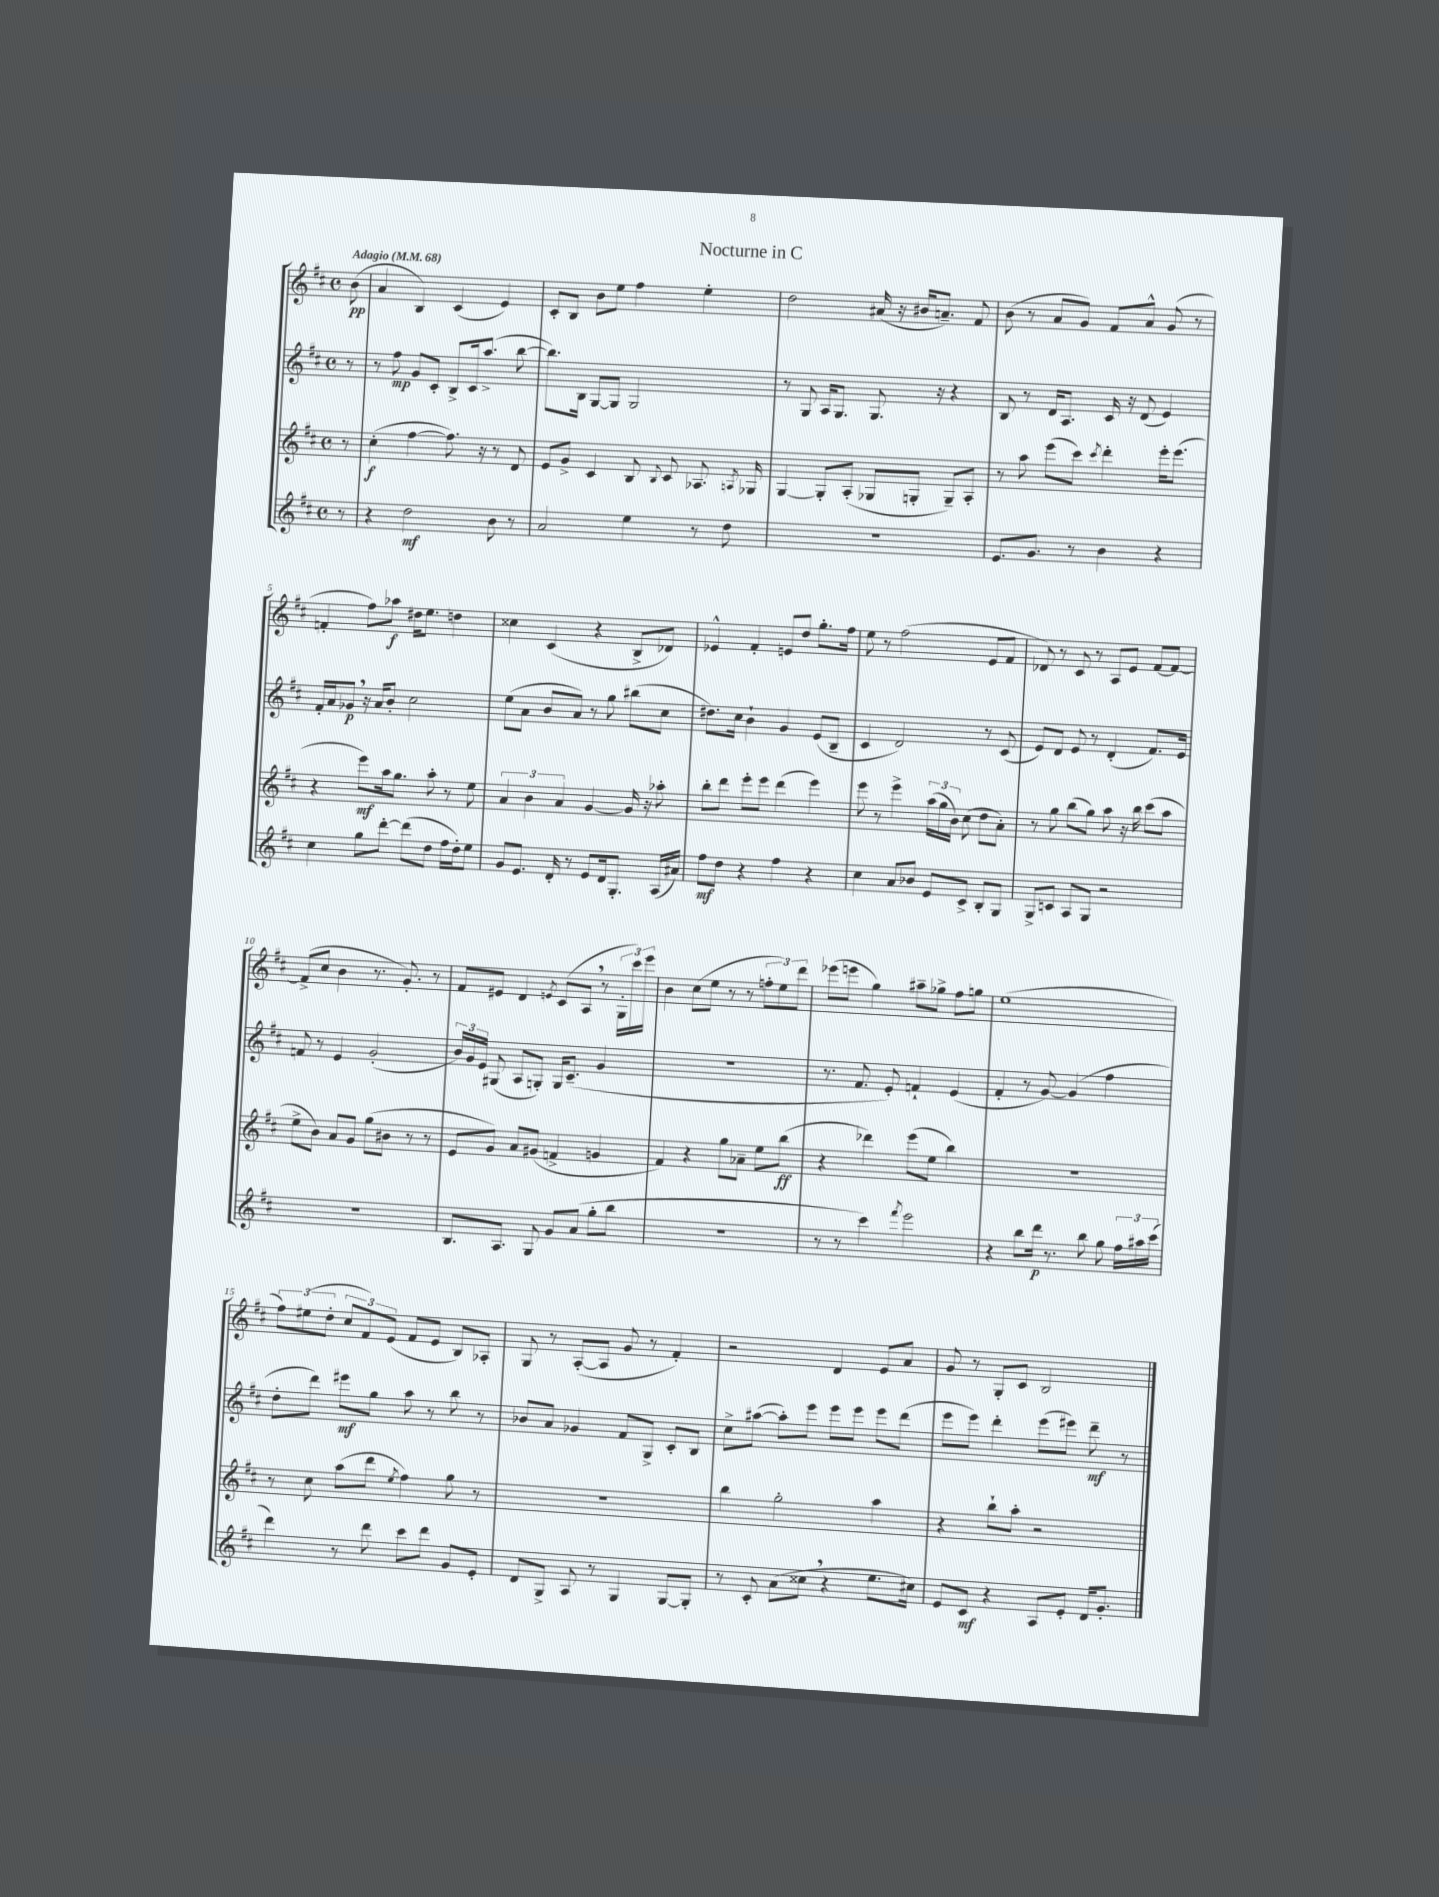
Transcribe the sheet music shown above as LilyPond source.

\header { title = "Nocturne in C" }
<<
\new StaffGroup <<
\new Staff = "s0" {
    \clef treble \key d \major \defaultTimeSignature \time 4/4 \partial 8 \tempo "Adagio" 4 = 68
    \autoBeamOff b'8\pp( |
    a'4 b4) cis'4( e'4) |
    cis'8[-. b8] b'8[ e''8] fis''4 e''4-. |
    d''2 ais'16( r16 bis'16[ a'8.]--) fis'8 |
    b'8( r8 a'8[ g'8]) fis'8[ a'8]-^ g'8( r8 |
    f'4-. fis''8[) aes''8]\f dis''16[ e''8.] d''4 |
    cisis''4 cis'4( r4 b8[-> des'8]) |
    ees'4-^ fis'4-. e'8[ d''8] g''8.[-. fis''16] |
    e''8 r8 fis''2( e'8[ fis'8] |
    des'8) r8 cis'8 r8 a8[ e'8] fis'8[~ fis'8]~ |
    fis'8[->( cis''8] b'4 r8. g'8.-.) r8 |
    fis'8[ eis'8] d'4 \acciaccatura { e'8 } cis'8[( a8] \breathe r8 \tuplet 3/2 { g16[-. cis'''16) e'''16] } |
    b'4 cis''8[( e''8] r8 r8 \tuplet 3/2 { f''8[-. e''8) d'''8] } |
    ees'''8[( e'''8] g''4) ais''8[-- ges''8]-> fis''8[ g''8] |
    e''1( |
    \tuplet 3/2 { fis''8[) eis''8( d''8]-. } \tuplet 3/2 { cis''8[ fis'8) e'8]( } fis'8[ e'8] b8[) aes8]-. |
    g8 r8 a8[~-.( a8] g'8 r8 fis'4-.) |
    r2 d'4 e'8[ a'8] |
    g'8 r8 g8[-. cis'8] b2 \bar "|." |
}
\new Staff = "s1" {
    \clef treble \key d \major \defaultTimeSignature \time 4/4 \partial 8
    \autoBeamOff r8 |
    r8 fis''8\mp g'8[ cis'8]-. b8[-> cis'16 a''8.]->( b''8~ |
    b''8.[) b16] g8[~ g8] g2 |
    r8 g8 a16[ g8.] g8. r16 r4 |
    b8 r8 d'16[ a8.] cis'16 r16 d'8( e'4) |
    fis'16[-. a'16 ges'8]\p \breathe r16 a'16[ b'8]-. cis''2 |
    e''8[( a'8] b'8[ a'8]) r8 g''8 bis''8[( cis''8] |
    dis''8.[) cis''16] b'4-! g'4 e'8[( b8]-- |
    cis'4 d'2) r8 cis'8( |
    e'8[) d'8] e'8 r8 d'4-.( fis'8.[) e'16] |
    f'8 r8 e'4 g'2-.( |
    \tuplet 3/2 { b'16[) g'16 e'16] } gis8( a8[ g8]-.) g16[ cis'8.]--( g'4 |
    r1 |
    r8. fis'8. e'8-.) f'4-! e'4( |
    fis'4-. r8 g'8~) g'4( fis''4 |
    d''8[-. d'''8]) eis'''8[\mf g''8] a''8 r8 b''8 r8 |
    bes'8[ a'8] ges'4 fis'8[ g8]-> cis'8[-. b8] |
    cis''8[-> ais''8]~( ais''8[-.) e'''8] e'''8[ e'''8] e'''8[ d'''8]( |
    e'''8[ e'''8]) d'''4-. e'''8[( eis'''8]) d'''8--\mf r8 \bar "|." |
}
\new Staff = "s2" {
    \clef treble \key d \major \defaultTimeSignature \time 4/4 \partial 8
    \autoBeamOff r8 |
    cis''4-.\f( fis''4~ fis''8.) r16 r8 d'8 |
    e'8[ g'8]-> cis'4 b8 \appoggiatura { b8 } cis'8 aes8. \acciaccatura { a8 } ges16 |
    g4~ g8[-. a8]-.( ges8[ g8]-. g8[--) a8]-. |
    r8 a''8 e'''8[( cis'''8]) \acciaccatura { cis'''8 } d'''4-. e'''16[-. e'''8.]( |
    r4 e'''8[\mf) a''16 g''8.] a''8-. r8 e''8 |
    \tuplet 3/2 { a'4 b'4 a'4 } g'4~ g'16 r16 aes''8-. |
    b''8[-. d'''8] e'''8[-. e'''8] d'''4( e'''4) |
    e'''8 r8 e'''4-> \tuplet 3/2 { a''16[( g''16 b'16]) } cis''8( d''8[ a'8]-.) |
    r8 g''8 b''8[( g''8]) a''8 r16 b''16 cis'''8[( a''8] |
    e''8[-> b'8]) a'8[ g'8] g''8[( bis'8] r8 r8 |
    e'8[ g'8]) a'8[ gis'8]( f'4-> g'4 |
    fis'4) r4 g''8[ aes'8]-- e''8[ b''8]\ff( |
    r4 des'''4) e'''8[( e''8] b''4) |
    R1 |
    r8 cis''8 a''8[( d'''8] \acciaccatura { e''8 } fis''4) g''8 r8 |
    R1 |
    b''4 g''2-. a''4 |
    r4 b''8[-! a''8]-. r2 \bar "|." |
}
\new Staff = "s3" {
    \clef treble \key d \major \defaultTimeSignature \time 4/4 \partial 8
    \autoBeamOff r8 |
    r4 d''2\mf b'8 r8 |
    a'2 e''4 r8 d''8 |
    R1 |
    e'8.[ g'8.] r8 b'4 r4 |
    cis''4 g''8[ d'''8]~-. d'''8[( d''8] fis''16[ d''16-.) e''8] |
    g'8[ e'8.] d'16-. r8 e'8[ d'16 g8.]-. a16[( ais'16]) |
    fis''8[\mf d''8] r4 fis''4 r4 |
    cis''4 a'8[ bes'8] e'8[ cis'8]-> b8[-. g8] |
    g8[-> c'8] a8[ g8] r2 |
    R1 |
    b8.[ a8.] g8 g'8[ a'8]( g''8[-. b''8] |
    R1 |
    r8 r8 cis'''4) \acciaccatura { fis'''8 } e'''2 |
    r4 b''8[ d'''16]\p r8. b''8 g''8 \tuplet 3/2 { fis''16[ ais''16 cis'''16]( } |
    d'''4) r8 d'''8 cis'''8[ d'''8] g'8[ e'8]-. |
    d'8[ g8]-> a8 r8 g4 g8[~ g8]-. |
    r8 cis'8-. a'8[( cisis''8] \breathe r4 e''8.[ cis''16]) |
    e'8[ cis'8]\mf r4 a8[ e'8]-. d'16[ g'8.]-. \bar "|." |
}
>>
>>
